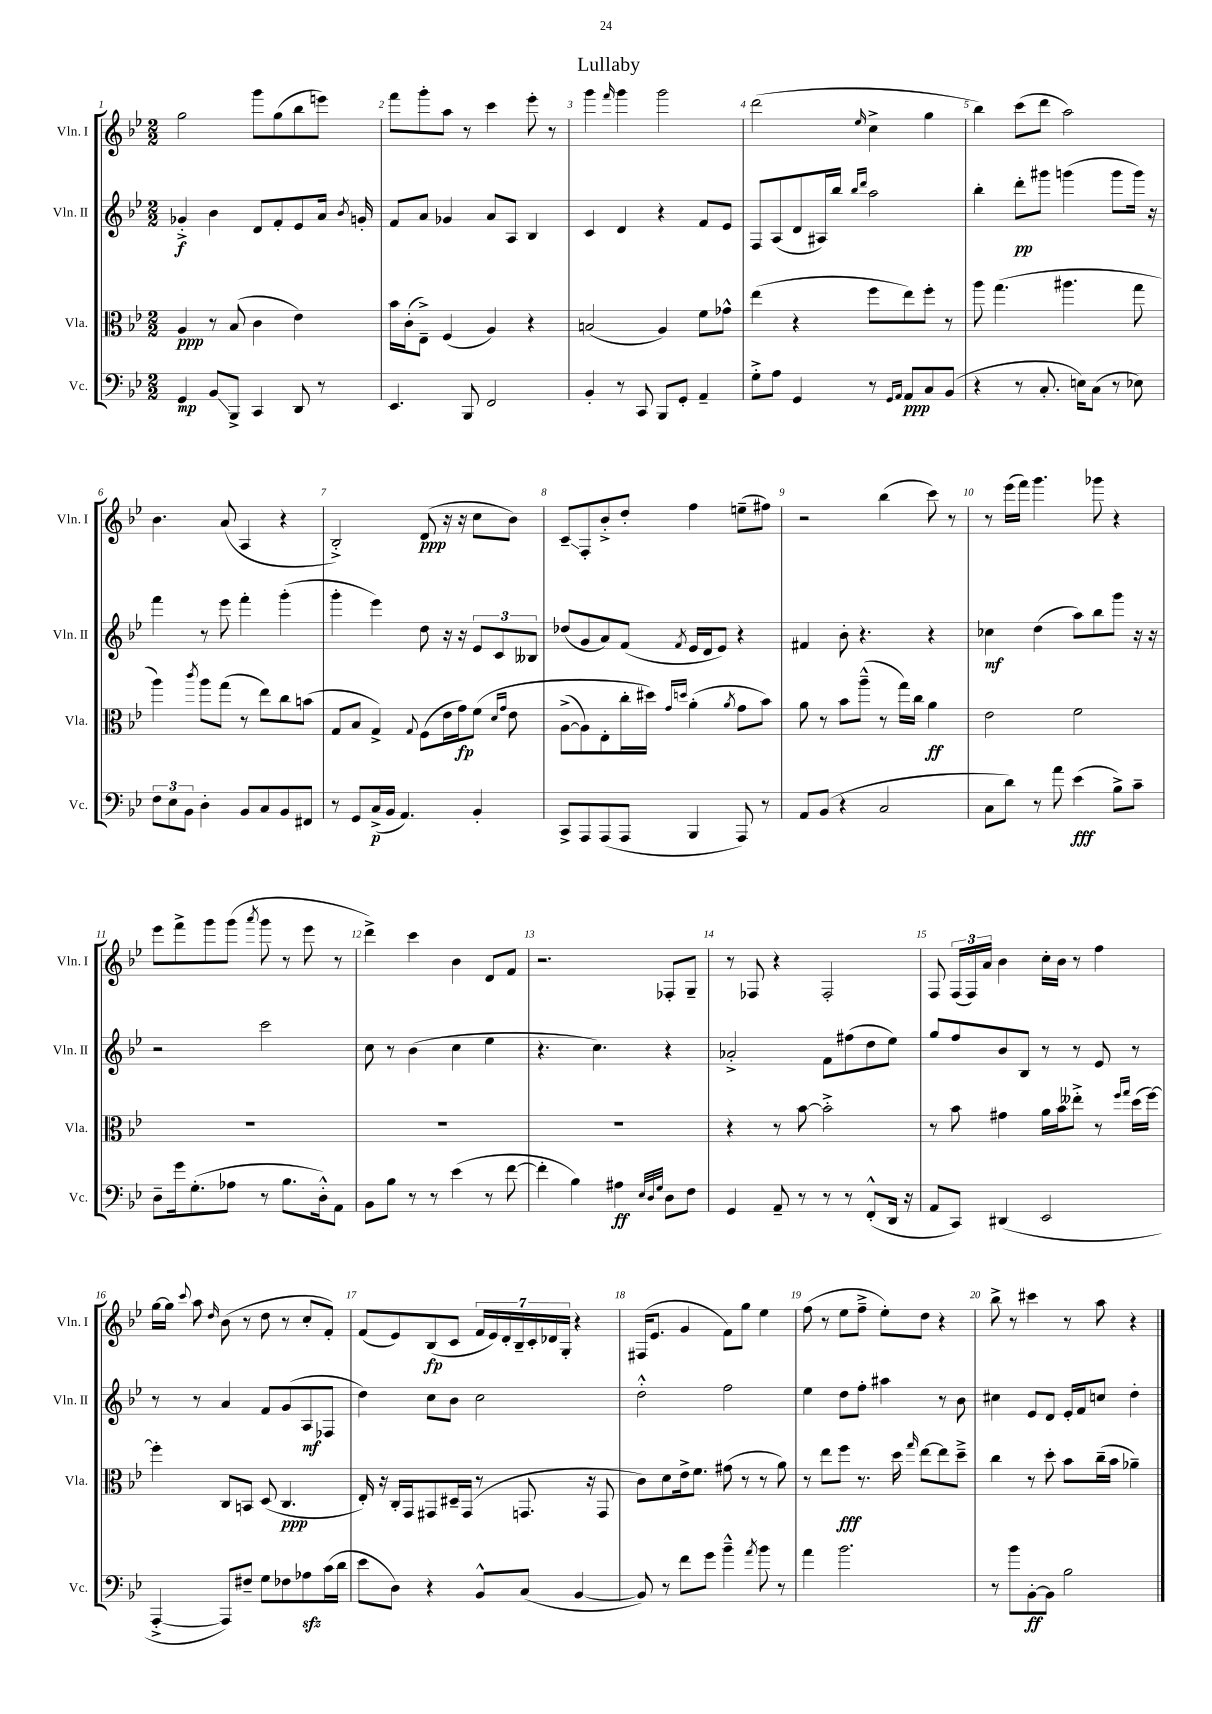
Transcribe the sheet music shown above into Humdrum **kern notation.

**kern	**kern	**kern	**kern
*staff4	*staff3	*staff2	*staff1
*clefF4	*clefC3	*clefG2	*clefG2
*k[b-e-]	*k[b-e-]	*k[b-e-]	*k[b-e-]
*M2/2	*M2/2	*M2/2	*M2/2
4GG	4A	4g-'^	2gg
8BB-	8r	4b-	.
8BBB-^	(8B-	.	.
4CC	4c	8d	8ggg
.	.	8f'	(8gg
8DD	4e-)	8e-	8bb-
8r	.	16a	8eee)
.	.	8qb-	.
.	.	16g'	.
=	=	=	=
4.EE-	16b-	8f	8fff
.	(16c'	.	.
.	8E-~^)	8a	8ggg'
.	(4F	4g-	8aa
8BBB-	.	.	8r
2FF	4A)	8a	4ccc
.	.	8A	.
.	4r	4B-	8eee-'
.	.	.	8r
=	=	=	=
4BB-'	(2B	4c	4ggg
.	.	.	16qqfff
8r	.	4d	4ggg
8CC	.	.	.
8BBB-	4A)	4r	2ggg
8GG'	.	.	.
4AA~	8f	8f	.
.	8g-^^	8e-	.
=	=	=	=
8G'^	(4ee-	8F	(2ddd
8A	.	(8A	.
4GG	4r	8d	.
.	.	16A#)	.
.	.	16bb-	.
.	.	16qqbb-	.
.	.	16qqddd	16qqee-
8r	8ff	2aa	4cc^
16qqGG	.	.	.
16qqAA	.	.	.
8AA	8ee-)	.	.
8C	8ff'	.	4gg
(8BB-	8r	.	.
=	=	=	=
4r	8aa	4bb-'	4bb-)
.	(4.gg	.	.
8r	.	8ddd'	(8ccc
8.C'	.	8ggg#	8ddd
.	4.aa#	(4ggg	2aa)
16E)	.	.	.
(8C	.	.	.
8r	.	8ggg	.
8E-)	8gg	16ggg)	.
.	.	16r	.
=	=	=	=
12F	4aa)	4fff	4.b-
12E-	.	.	.
12BB-	.	.	.
.	8qccc	.	.
4D'	8aa	8r	.
.	(8gg	8eee-	(8a
8BB-	8r	4fff'	4A
8C	8ee-)	.	.
8BB-	8cc	(4ggg'	4r
8FF#	(8b	.	.
=	=	=	=
8r	8G	4ggg'	2B-'^)
8GG	8B-	.	.
(16C^	4G^)	4eee-)	.
16BB-	.	.	.
4.AA)	.	.	.
.	8qqG	.	.
.	(8F	8dd	(8d
.	16e-	16r	16r
.	16g)	16r	16r
4BB-'	&(8f	12e-	8cc
.	.	12c	.
.	16qqd	.	.
.	16qqg	.	.
.	8e-	.	8b-)
.	.	12B--	.
=	=	=	=
8CC^	([8A^	(8dd-	8c~
8AAA	8A])	8g	8F'
(8AAA	8E-'	8a)	8b-'^
8AAA	16cc'	(8f	8dd'
.	16dd#&)	.	.
.	16qqg	.	.
.	16qqdd	8qf	.
4BBB-	(4a'	16e-	4ff
.	.	16d	.
.	.	8e-)	.
.	8qa	.	.
8AAA)	8g	4r	(8ee~
8r	8b-)	.	8ff#)
=	=	=	=
8AA	8a	4f#	2r
(8BB-	8r	.	.
4r	8b-	8b-'	.
.	(8aa~^^	4.r	.
2C	8r	.	(4bb-
.	16gg)	.	.
.	16cc	.	.
.	4a	4r	8ccc)
.	.	.	8r
=	=	=	=
8C	2e-	4cc-	8r
8d)	.	.	(16eee-
.	.	.	16fff)
8r	.	(4dd	4.ggg
8a	.	.	.
(4e-	2f	8aa)	.
.	.	8bb-	8ggg-
8B-^)	.	8ggg	4r
8c~	.	16r	.
.	.	16r	.
=	=	=	=
8D~	1r	2r	8eee-
16g	.	.	8fff^
(8.G'	.	.	.
.	.	.	8ggg
8A-	.	.	(8ggg
.	.	.	8qaaa
8r	.	2ccc	8ggg
8.B-	.	.	8r
.	.	.	8eee-
16D'^^)	.	.	.
8AA	.	.	8r
=	=	=	=
8BB-	1r	8cc	4ddd^)
8B-	.	8r	.
8r	.	(4b-	4ccc
8r	.	.	.
(4e-	.	4cc	4b-
8r	.	4ee-	8d
[8f	.	.	8f
=	=	=	=
4f']	1r	4.r	2.r
4B-)	.	.	.
.	.	4.cc)	.
4A#	.	.	.
32qqE-	.	.	.
32qqD	.	.	.
32qqG	.	.	.
8D	.	4r	8F-'
8F	.	.	8G~
=	=	=	=
4GG	4r	2a-'^	8r
.	.	.	8F-
8AA~	8r	.	4r
8r	[8b-	.	.
8r	2b-'^]	8f	2F-'
8r	.	(8ff#	.
(8FF'^^	.	8dd	.
16DD	.	8ee-)	.
16r	.	.	.
=	=	=	=
8AA	8r	8gg	8F
8CC)	8b-	8ff	(24F
.	.	.	24F)
.	.	.	24a
(4DD#	4g#	8b-	4b-
.	.	8B-	.
2EE-	16a	8r	16cc'
.	16b-	.	16b-
.	8ee--'^	8r	8r
.	8r	8e-	4ff
.	16qqff	.	.
.	16qqgg	.	.
.	(16dd	8r	.
.	[16ff)	.	.
=	=	=	=
[4AAA'^	4ff']	8r	[16gg
.	.	.	16gg]
.	.	.	8qqccc
.	.	8r	8aa
.	.	.	16qqdd
8AAA])	8C	4a	(8b-
8F#~	8BB	.	8r
8G	(8D	8f	8dd
8F-	4.C	(8g	8r
8A-	.	8A	8cc'
(16c	.	8F-	8f')
16d	.	.	.
=	=	=	=
8e-	16E-')	4dd)	(8f
.	16r	.	.
8D)	16C'	.	8e-)
.	16GG	.	.
4r	8GG#	8cc	(8B-
.	16D#~	8b-	8c
.	(16GG#	.	.
8BB-^^	8r	2cc	28f
.	.	.	28e-)
.	.	.	28d'
.	.	.	28B-~
(8C	8.GG	.	.
.	.	.	28c'
.	.	.	28d-
.	.	.	28G'
[4BB-	.	.	4r
.	16r	.	.
.	8GG	.	.
=	=	=	=
8BB-])	8c)	2dd'^^	(16F#
.	.	.	8.e-
8r	8d	.	.
8f	16e-^	.	4g
.	8.f	.	.
8g	.	.	.
4b-~^^	(8g#	2ff	8f)
.	8r	.	8gg
8qa	.	.	.
8b-	8r	.	4ee-
8r	8a)	.	.
=	=	=	=
4a	8r	4ee-	(8ff
.	8ee-	.	8r
2.b-	8ff	8dd	8ee-
.	8.r	8ff'	8ff~^
.	.	4aa#	8ee-')
.	16dd	.	.
.	16qqgg	.	.
.	[8ee-	.	8dd
.	8ee-]	8r	4r
.	8dd~^	8b-	.
=	=	=	=
8r	4cc	4cc#	8bb-^
8b-	.	.	8r
[8BB-'	8r	8e-	4ccc#
8BB-]	8dd'	8d	.
2B-	8b-	16e-'	8r
.	.	16f	.
.	(16cc~	8cc	8aa
.	16b-	.	.
.	4a-~)	4dd'	4r
==	==	==	==
*-	*-	*-	*-
